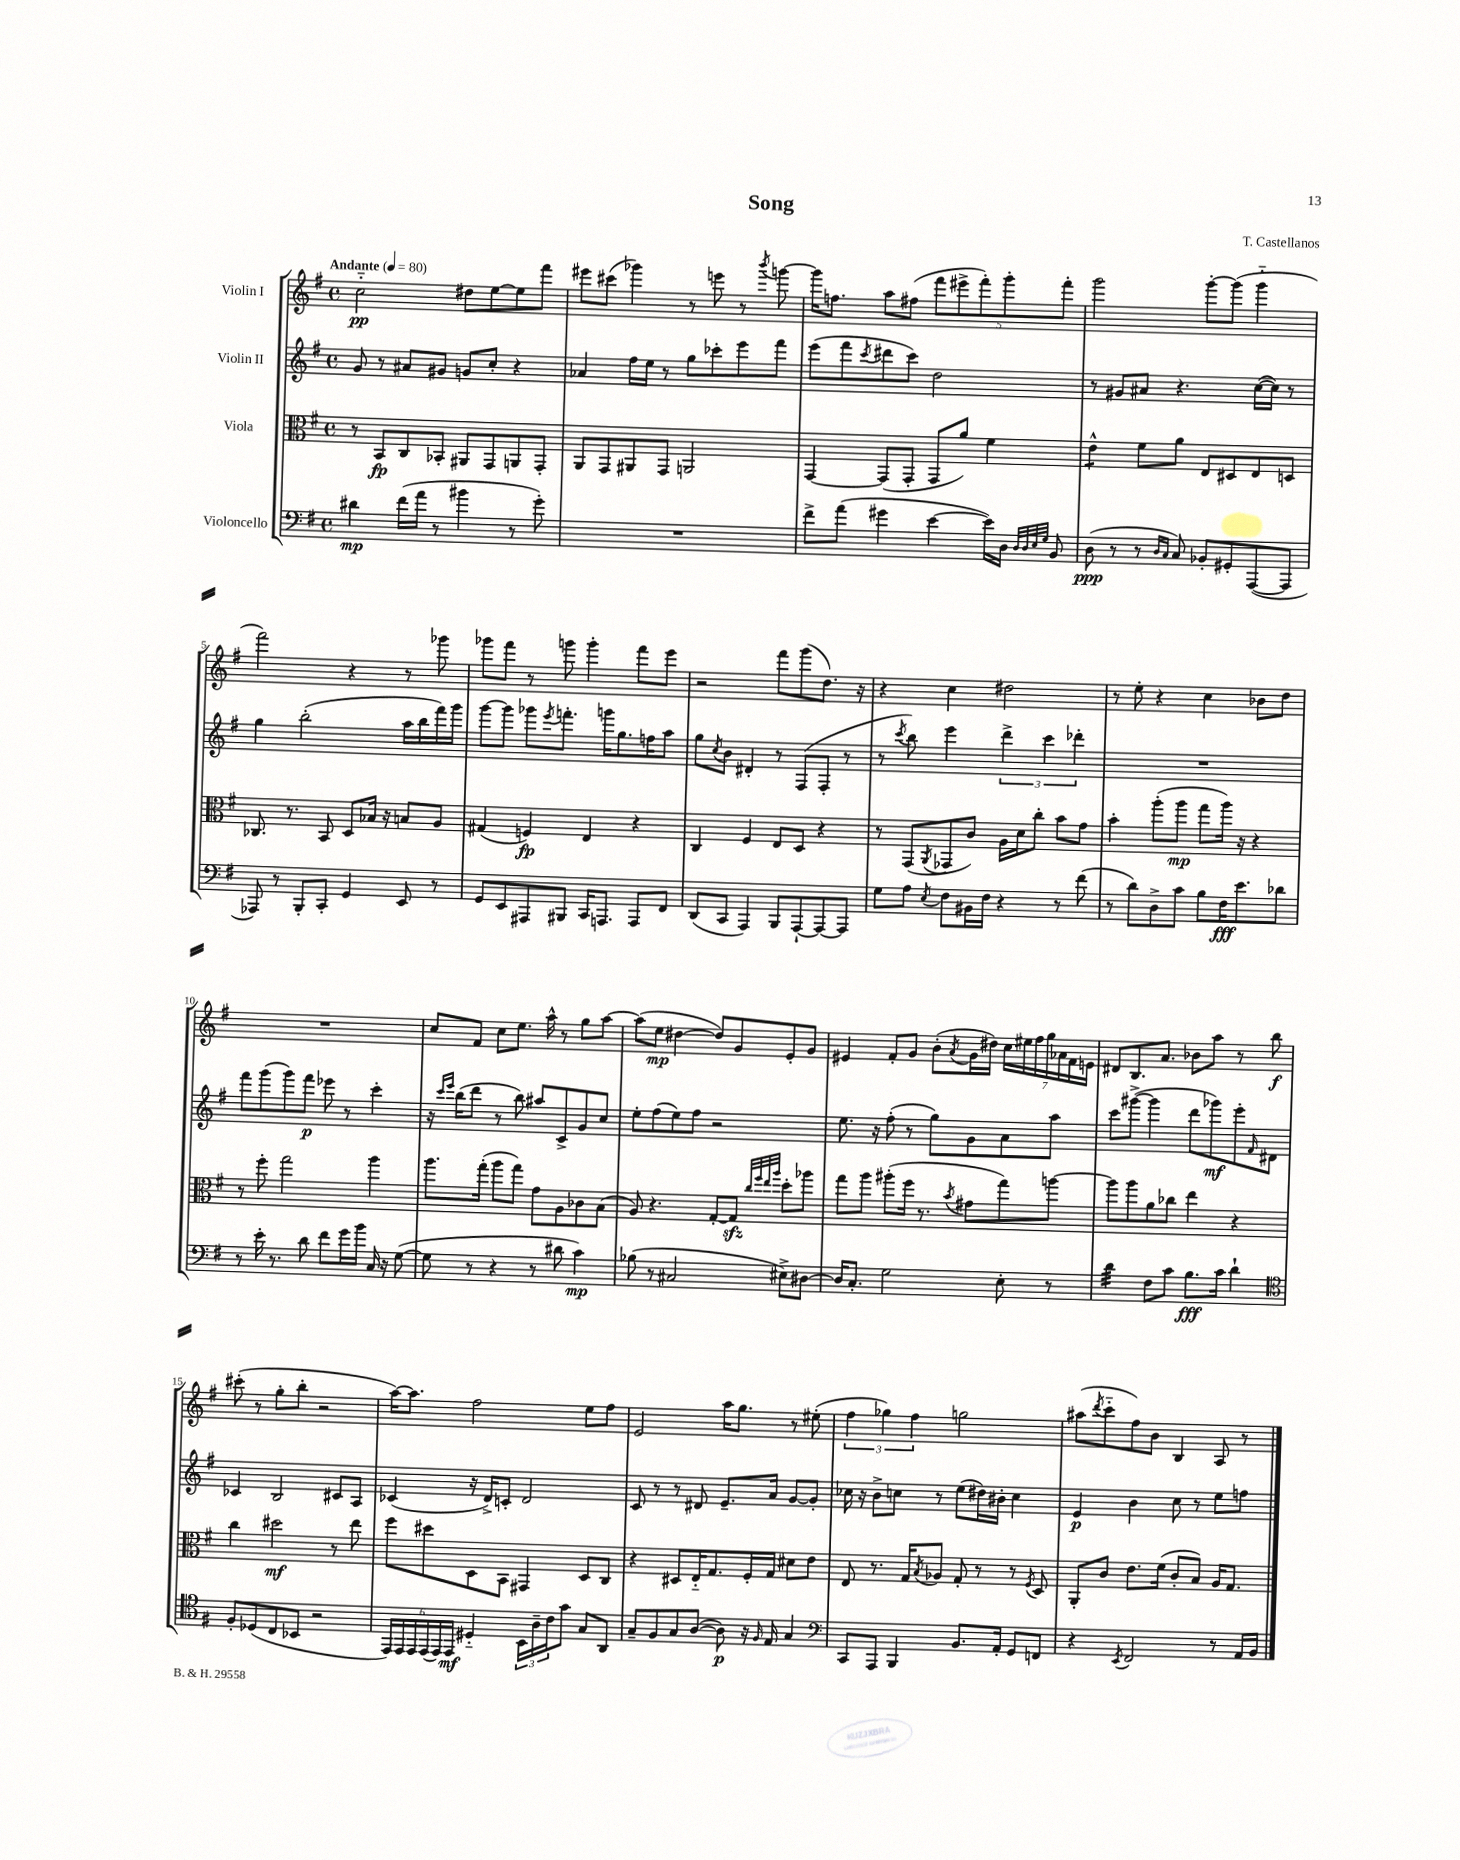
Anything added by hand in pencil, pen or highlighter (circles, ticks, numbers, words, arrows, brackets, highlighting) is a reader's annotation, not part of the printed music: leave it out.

**kern	**kern	**kern	**kern
*staff4	*staff3	*staff2	*staff1
*clefF4	*clefC3	*clefG2	*clefG2
*k[f#]	*k[f#]	*k[f#]	*k[f#]
*M4/4	*M4/4	*M4/4	*M4/4
*met(c)	*met(c)	*met(c)	*met(c)
*MM80	*MM80	*MM80	*MM80
4d#	8r	8g	2cc'~
.	8BB	8r	.
(16f#	8C	8a#	.
16a	.	.	.
8r	8BB-'	8g#	.
4b#	8AA#	8g	8dd#
.	8GG	8cc'	[8ee
8r	8AA	4r	8ee]
8g')	8GG'	.	8fff#
=	=	=	=
1r	8AA	4a-	8eee#
.	8GG	.	(8ccc#
.	8AA#	16ff#	4ggg-)
.	.	16ee	.
.	8GG	8r	.
.	2AA	8gg	8r
.	.	8ccc-'	8eee
.	.	8eee	8r
.	.	.	8qbbb
.	.	8fff#	[8ggg
=	=	=	=
8f#^	[4GG	(8eee	16ggg]
.	.	.	8.ff
(8a	.	8fff#	.
.	.	8qccc	.
4g#	(8GG]	8ddd#	8aa
.	8GG'	8ccc)	(8ff#
[4e	8GG	2dd	10fff#
.	.	.	10eee#^
.	8a)	.	.
.	.	.	10fff#')
16e])	4f#	.	.
.	.	.	10ggg'
16D	.	.	.
32qqD	.	.	.
32qqD	.	.	.
32qqE	.	.	.
32qqG	.	.	.
8BB	.	.	.
.	.	.	10fff#'
=	=	=	=
(8D	4e^^	8r	2ggg
8r	.	8g#	.
8r	8f#	8a#	.
16qqD	.	.	.
16qqC	.	.	.
8C)	8a	4.r	.
8BB-'	8E	.	[8ggg'
8GG#'	8D#	.	(8ggg]
([8AAA	8E	([16cc	4ggg'~
.	.	16cc])	.
8AAA]	8D	8r	.
=	=	=	=
8AAA-)	8.C-	4gg	2fff#)
8r	.	.	.
.	8.r	.	.
8BBB'	.	(2bb'	.
8CC'	8BB	.	.
4GG	8D	.	4r
.	16B-	.	.
.	16r	.	.
8EE	8B	16aa	8r
.	.	16bb	.
8r	8A	16fff#)	8ggg-
.	.	16ggg	.
=	=	=	=
8GG	(4G#	[8ggg	8ggg-
8EE	.	8ggg]	8fff#
8AAA#	4F)	8ggg-	8r
.	.	8qeee	.
8BBB#	.	8.fff'	8ggg
16CC	4E	.	4ggg'
8.AAA	.	16ggg	.
.	.	8.gg	.
8AAA	4r	.	8fff#
.	.	16ff	.
8FF#	.	8aa	8eee
=	=	=	=
(8DD	4C	8gg	2r
.	.	8qcc	.
8CC	.	8b	.
4AAA)	4F#	4d#'	.
8BBB	8E	8r	8fff#
[8AAA`	8D	(8F#	(8ggg
8AAA_	4r	8F#'	8.dd)
8AAA]	.	8r	.
.	.	.	16r
=	=	=	=
8G	8r	8r	4r
.	.	8qccc	.
8A	(8GG	8bb)	.
8qE	8qAA	.	.
8F#	8GG-	4eee	4cc
16BB#	8c)	.	.
16F#	.	.	.
4r	16A	6ddd^	2dd#
.	16d	.	.
.	8cc'	.	.
.	.	6ccc	.
8r	8b	.	.
.	.	6ddd-'	.
(8f#	8g	.	.
=	=	=	=
8r	4b'	1r	8r
8d)	.	.	8ee'
8D^	(8aa'	.	4r
8c	8aa	.	.
8B	8gg	.	4cc
16F#	16aa)	.	.
8.e	16r	.	.
.	4r	.	8b-
8d-	.	.	8dd
=	=	=	=
8r	8r	8fff#	1r
16e'	8ff#'	(8ggg	.
8.r	.	.	.
.	2gg	8ggg)	.
8d	.	8fff#	.
8f#	.	8eee-	.
16g	.	8r	.
16b	.	.	.
16C	4aa	4ccc'	.
16r	.	.	.
([8G	.	.	.
=	=	=	=
8G]	8.aa	16r	8cc
.	.	16qqccc	.
.	.	16qqeee	.
.	.	(16bb	.
8r	.	8ddd	8f#
.	(16gg'	.	.
4r	8aa	8r	8cc
.	8gg)	8bb)	8.ee
8r	8g	8aa#	.
.	.	.	16aa^^
8d#	8A	8c^	8r
4c)	8c-	8g	8gg
.	(8B	8cc	[8aa
=	=	=	=
(8B-	8A)	8ee'	(8aa]
8r	4.r	(8ff#	8ee
2C#	.	8ee)	[4dd#
.	.	8ff#	.
.	[8G'	2r	8dd#])
.	8G]	.	8g
.	32qqcc	.	.
.	32qqff#	.	.
.	32qqee	.	.
.	32qqaa	.	.
8E#^)	8dd'	.	8e'
[8D#	8aa-	.	8g
=	=	=	=
16D#]	8gg	8.ee	4e#
8.C'	.	.	.
.	8aa	.	.
.	.	16r	.
2G	(8aa#'	(8ff#'	8f#'
.	16ff#	8r	8g
.	8.r	.	.
.	.	8gg)	(8b'
.	8qb	.	8qa
.	8g#	8g	16g
.	.	.	16dd#)
8E'	8gg)	8a	28cc
.	.	.	28ee#
.	.	.	28ff#
.	.	.	28gg
8r	[8aa	8aa	.
.	.	.	28a-
.	.	.	28f#
.	.	.	28e
=	=	=	=
4d	8aa]	8ccc	8d#
.	8aa	([8ggg#^	8.B
8F#	8a	4ggg#]	.
.	.	.	8.a
8c	8cc-	.	.
8.B	4ee	8ddd	8b-
.	.	8ggg-)	8aa
16c	.	.	.
4d`	4r	8eee'	8r
.	.	16qqf#	.
.	.	8d#	8bb
=	=	=	=
*clefC4	*	*	*
8F#'	4cc	4c-	(8ccc#'
(8D-	.	.	8r
8C	2dd#	2B	8gg'
8BB-	.	.	8bb'
2r	.	.	2r
.	8r	8c#	.
.	8ee	8A	.
=	=	=	=
24EE)	8ff#	(4c-	[16aa)
24EE	.	.	.
.	.	.	8.aa]
24EE	.	.	.
(24EE	8dd#	.	.
24EE)	.	.	.
24EE	.	.	.
4D#'~	8D	16r	2ff#
.	.	16d^)	.
.	8BB	8c'	.
24BB	4GG#	2d	.
24A~	.	.	.
24c	.	.	.
8g	.	.	.
8G	8D	.	8ee
8AA	8C	.	8ff#
=	=	=	=
8G~	4r	8c	2e
8F#	.	8r	.
8G	8D#	8r	.
([8A	16E'~	8d#	.
.	8.G	.	.
8A])	.	8.e~	16aa
.	.	.	8.gg
16r	16F#'	.	.
16qqF#	.	.	.
16E	16G	16a	.
4G	8d#	[8g	8r
.	8e	8g']	(8ee#'
=	=	=	=
*clefF4	*	*	*
8CC	8E	16cc-	6ff#
.	.	16r	.
8AAA	8.r	8b^	.
.	.	.	6gg-)
4BBB	.	8cc	.
.	16G	.	.
.	.	.	6ff#
.	8qB	.	.
.	8A-	8r	.
8.BB	8G'	(8ee	2gg
.	8r	16dd#)	.
16AA'	.	16b#'	.
8GG	8r	4cc	.
.	8qF#	.	.
8FF	8D	.	.
=	=	=	=
4r	8AA'	4e	(8aa#
.	.	.	8qddd
.	8c	.	8ccc'~
8qEE	.	.	.
2FF#	8.e	4b	8ff#)
.	.	.	8b
.	(16f#	.	.
.	8c'	8cc	4B
.	8B)	8r	.
8r	16A	8ee	8A
.	8.G	.	.
16AA	.	8ff	8r
16BB	.	.	.
==	==	==	==
*-	*-	*-	*-
